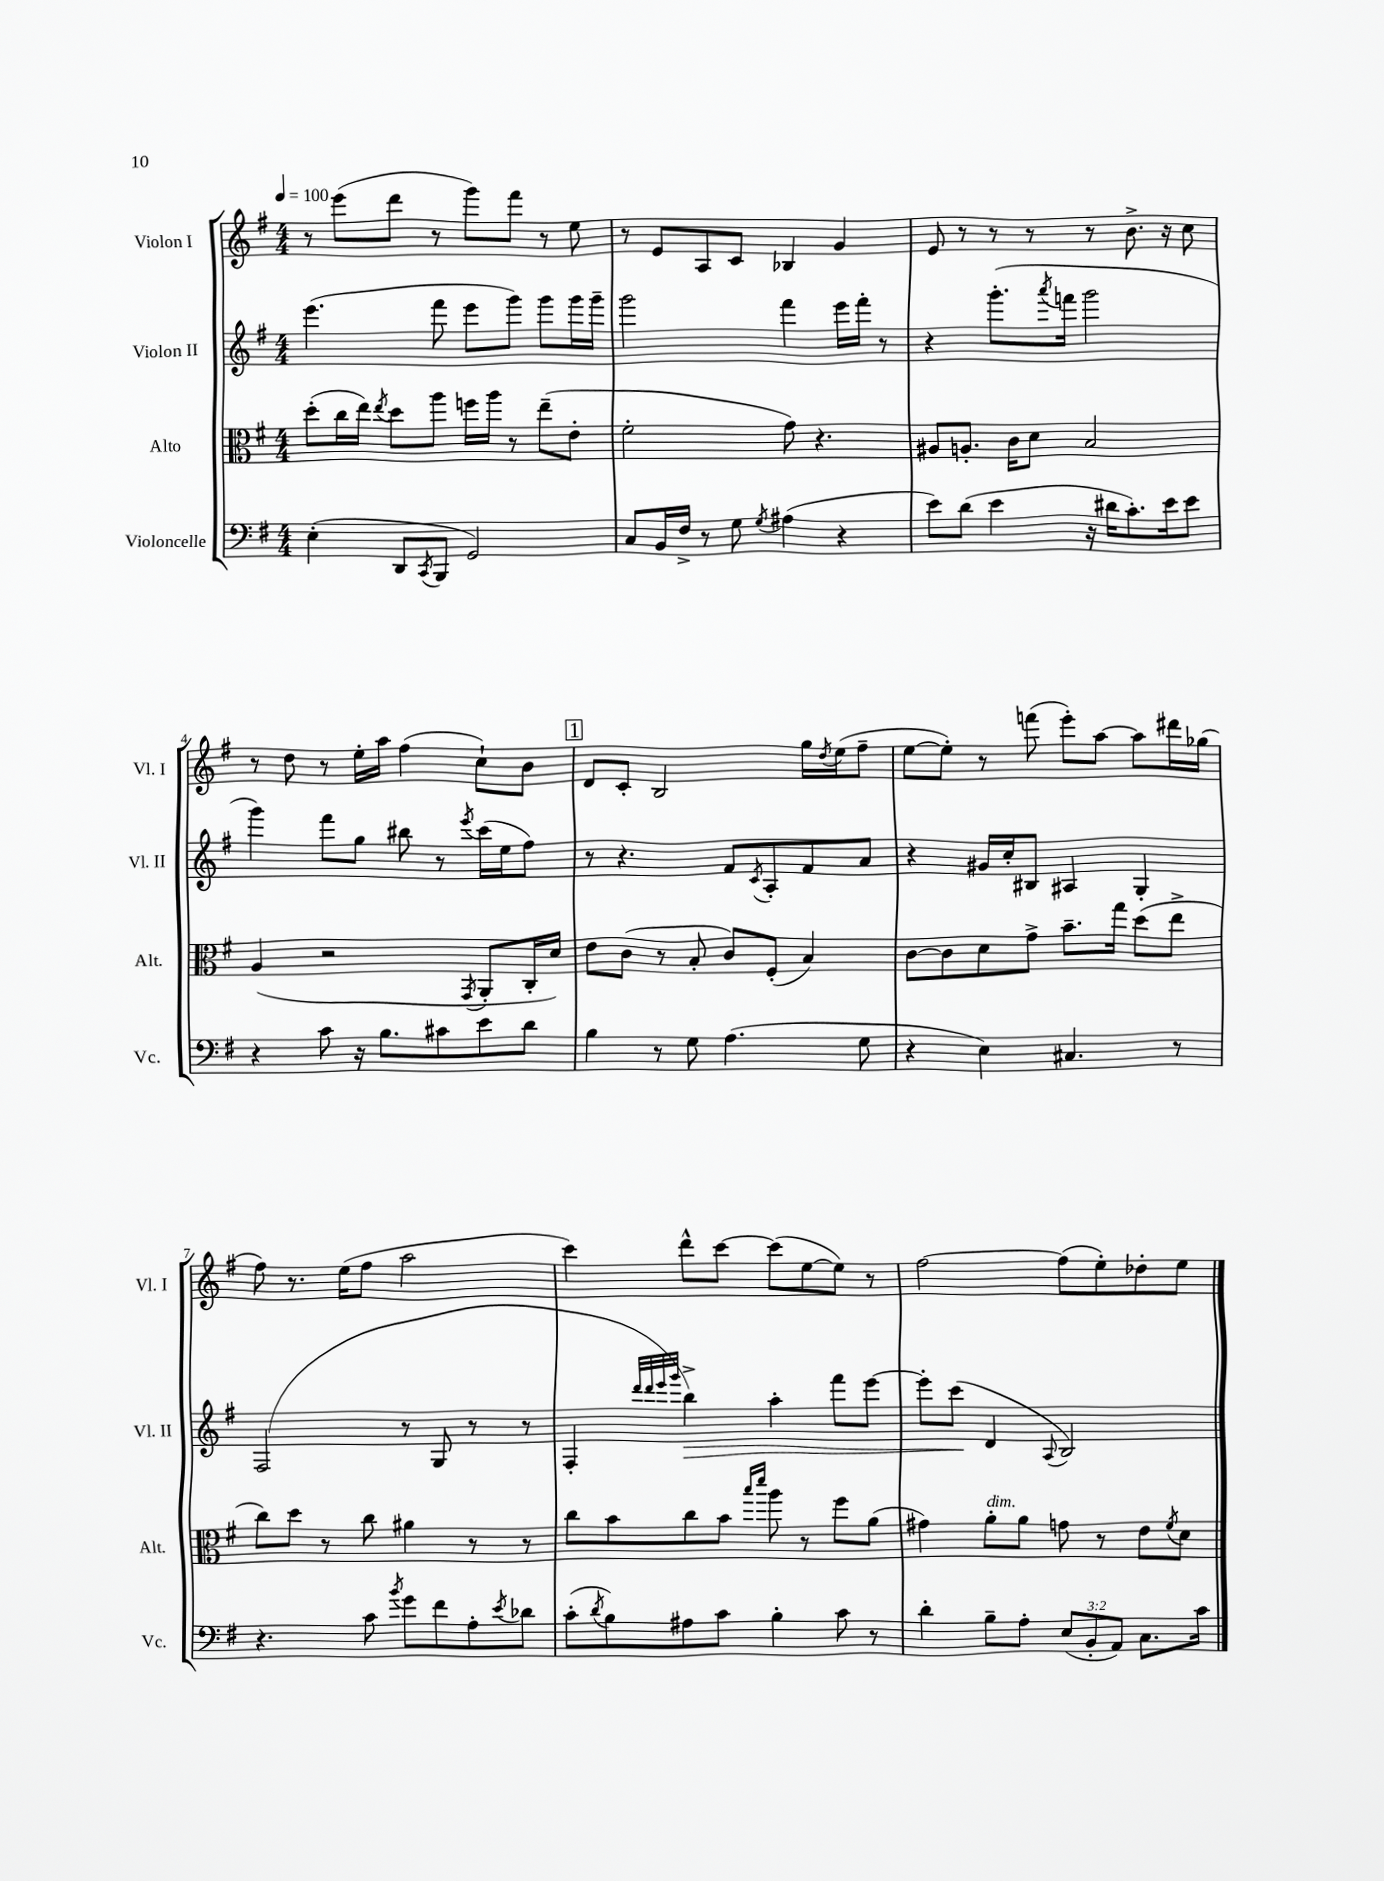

**kern	**kern	**kern	**dynam	**kern
*part4	*part3	*part2	*part2	*part1
*staff4	*staff3	*staff2	*staff2	*staff1
*I"Violoncelle	*I"Alto	*I"Violon II	*	*I"Violon I
*I'Vc.	*I'Alt.	*I'Vl. II	*	*I'Vl. I
*clefF4	*clefC3	*clefG2	*	*clefG2
*k[f#]	*k[f#]	*k[f#]	*	*k[f#]
*M4/4	*M4/4	*M4/4	*	*M4/4
*MM100	*MM100	*MM100	*	*MM100
=1	=1	=1	=1	=1
(4E'\	(8dd'\L	(4.eee\	.	8r
.	16cc\L	.	.	(8eee\L
.	16ee\JJ)	.	.	.
.	8qee/	.	.	.
8DD/L	8dd\L	.	.	8ddd\J
8qCC/	.	.	.	.
8BBB/J	8aa\J	8fff#\	.	8r
2GG/)	16ffn\LL	8eee\L	.	8ggg\L)
.	16aa\JJ	.	.	.
.	8r	8ggg\J)	.	8fff#\J
.	(8ee~\L	8ggg\L	.	8r
.	8e'\J	16ggg\L	.	8ee\
.	.	16ggg~\JJ	.	.
=2	=2	=2	=2	=2
8C/L	2f#'\	2ggg\	.	8r
16BB/L	.	.	.	8e/L
16F#^/JJ	.	.	.	.
8r	.	.	.	8A/
8G\	.	.	.	8c/J
8qG/	.	.	.	.
(4A#X\	8g\)	4fff#\	.	4B-X/
.	4.r	.	.	.
4r	.	16eee\LL	.	4g/
.	.	16fff#'\JJ	.	.
.	.	8r	.	.
=3	=3	=3	=3	=3
8e\L)	8A#X/L	4r	.	8e/
(8d\J	8.An'/J	.	.	8r
4e\	.	(8.ggg'\L	.	8r
.	16c\KL	.	.	.
.	8d\J	.	.	8r
.	.	8qaaa/	.	.
.	.	16fffn\Jk	.	.
16r	2B/	2ggg\	.	8r
16d#X\KL	.	.	.	.
8.c'\)	.	.	.	8.b^\
16e\k	.	.	.	16r
8e\J	.	.	.	8cc\
!!LO:LB:g=z
=4	=4	=4	=4	=4
4r	(4A/	4ggg\)	.	8r
.	.	.	.	8dd\
8c\	2r	8fff#\L	.	8r
16r	.	8gg\J	.	16ee'\LL
8.B\L	.	.	.	16aa\JJ
.	.	8bb#X\	.	(4ff#\
8c#X\	.	8r	.	.
.	8qGG/	8qeee/	.	.
8e\	8AA'/L	(16ccc\LL	.	8cc`\L)
.	.	16ee\J	.	.
8d\J	16C'/L	8ff#\J)	.	8b\J
.	16d/JJ)	.	.	.
!!LO:REH:place=s1:t=1
=5	=5	=5	=5	=5
4B\	8e\L	8r	.	8d/L
.	(8c\J	4.r	.	8c'/J
8r	8r	.	.	2B/
8G\	8B'/	.	.	.
(4.A\	8c/L)	8f#/L	.	.
.	.	8qc/	.	.
.	(8F#'/J	8A'/	.	.
.	4B/)	8f#/	.	16gg\LL
.	.	.	.	8qdd/
.	.	.	.	(16ee\J
8G\	.	8a/J	.	8ff#~\J
=6	=6	=6	=6	=6
4r	[8c\L	4r	.	[8ee\L
.	8c\]	.	.	8ee'\J])
4E\)	8d\	16g#X/LL	.	8r
.	.	16cc'/J	.	.
.	8g^\J	8B#X/J	.	(8fffn\
4.C#X/	8.b~\L	4A#X/	.	8eee'\L)
.	.	.	.	[8aa\J
.	16gg\Jk	.	.	.
.	(8dd\L	4G'/	.	8aa\L]
8r	8ee^\J	.	.	16ddd#X\L
.	.	.	.	(16gg-X\JJ
!!LO:LB:g=z
=7	=7	=7	=7	=7
4.r	8cc\L)	(2F#/	.	8ff#\)
.	8dd\J	.	.	8.r
.	8r	.	.	.
.	.	.	.	(16ee\KL
8c\	8cc\	.	.	8ff#\J
8qb/	.	.	.	.
8g\L	4a#X\	8r	.	2aa\
8f#\	.	8G/	.	.
8A'\	8r	8r	.	.
8qe/	.	.	.	.
8d-X\J	8r	8r	.	.
=8	=8	=8	=8	=8
(8c'\L	8cc\L	4F#'/	.	4ccc\)
8qd/	.	.	.	.
8B\)	8b\	.	.	.
.	.	32qqddd/LLL	.	.
.	.	32qqddd/	.	.
.	.	32qqeee/	.	.
.	.	32qqggg/JJJ	.	.
!	!	!	!LO:HP:b	!
8A#X\	8cc\	4bb^\)	>	8ddd^^\L
8c\J	8b\J	.	.	[8ccc\J
.	16qqbb/LL	.	.	.
.	16qqddd/JJ	.	.	.
4B'\	8aa\	4aa'\	.	(8ccc\L]
.	8r	.	.	[8ee\
8c\	8ff#\L	8fff#\L	.	8ee\J])
8r	(8a\J	[8eee\J	.	8r
=9	=9	=9	=9	=9
4d'\	4g#X\)	8eee'\L]	.	[2ff#\
.	.	(8ccc\J	.	.
!	!LO:TX:a:i:t=dim.	!	!	!
8B~\L	8a'\L	4d/	]	.
8A'\J	8a\J	.	.	.
.	.	8qqA/	.	.
(12E/L	8gn\	2B/)	.	(8ff#\L]
12BB'/	.	.	.	.
.	8r	.	.	8ee'\)
12AA/J)	.	.	.	.
8.C\L	8e\L	.	.	8dd-X'\
.	8qf#/	.	.	.
.	8d\J	.	.	8ee\J
16c\Jk	.	.	.	.
==	==	==	==	==
*-	*-	*-	*-	*-
